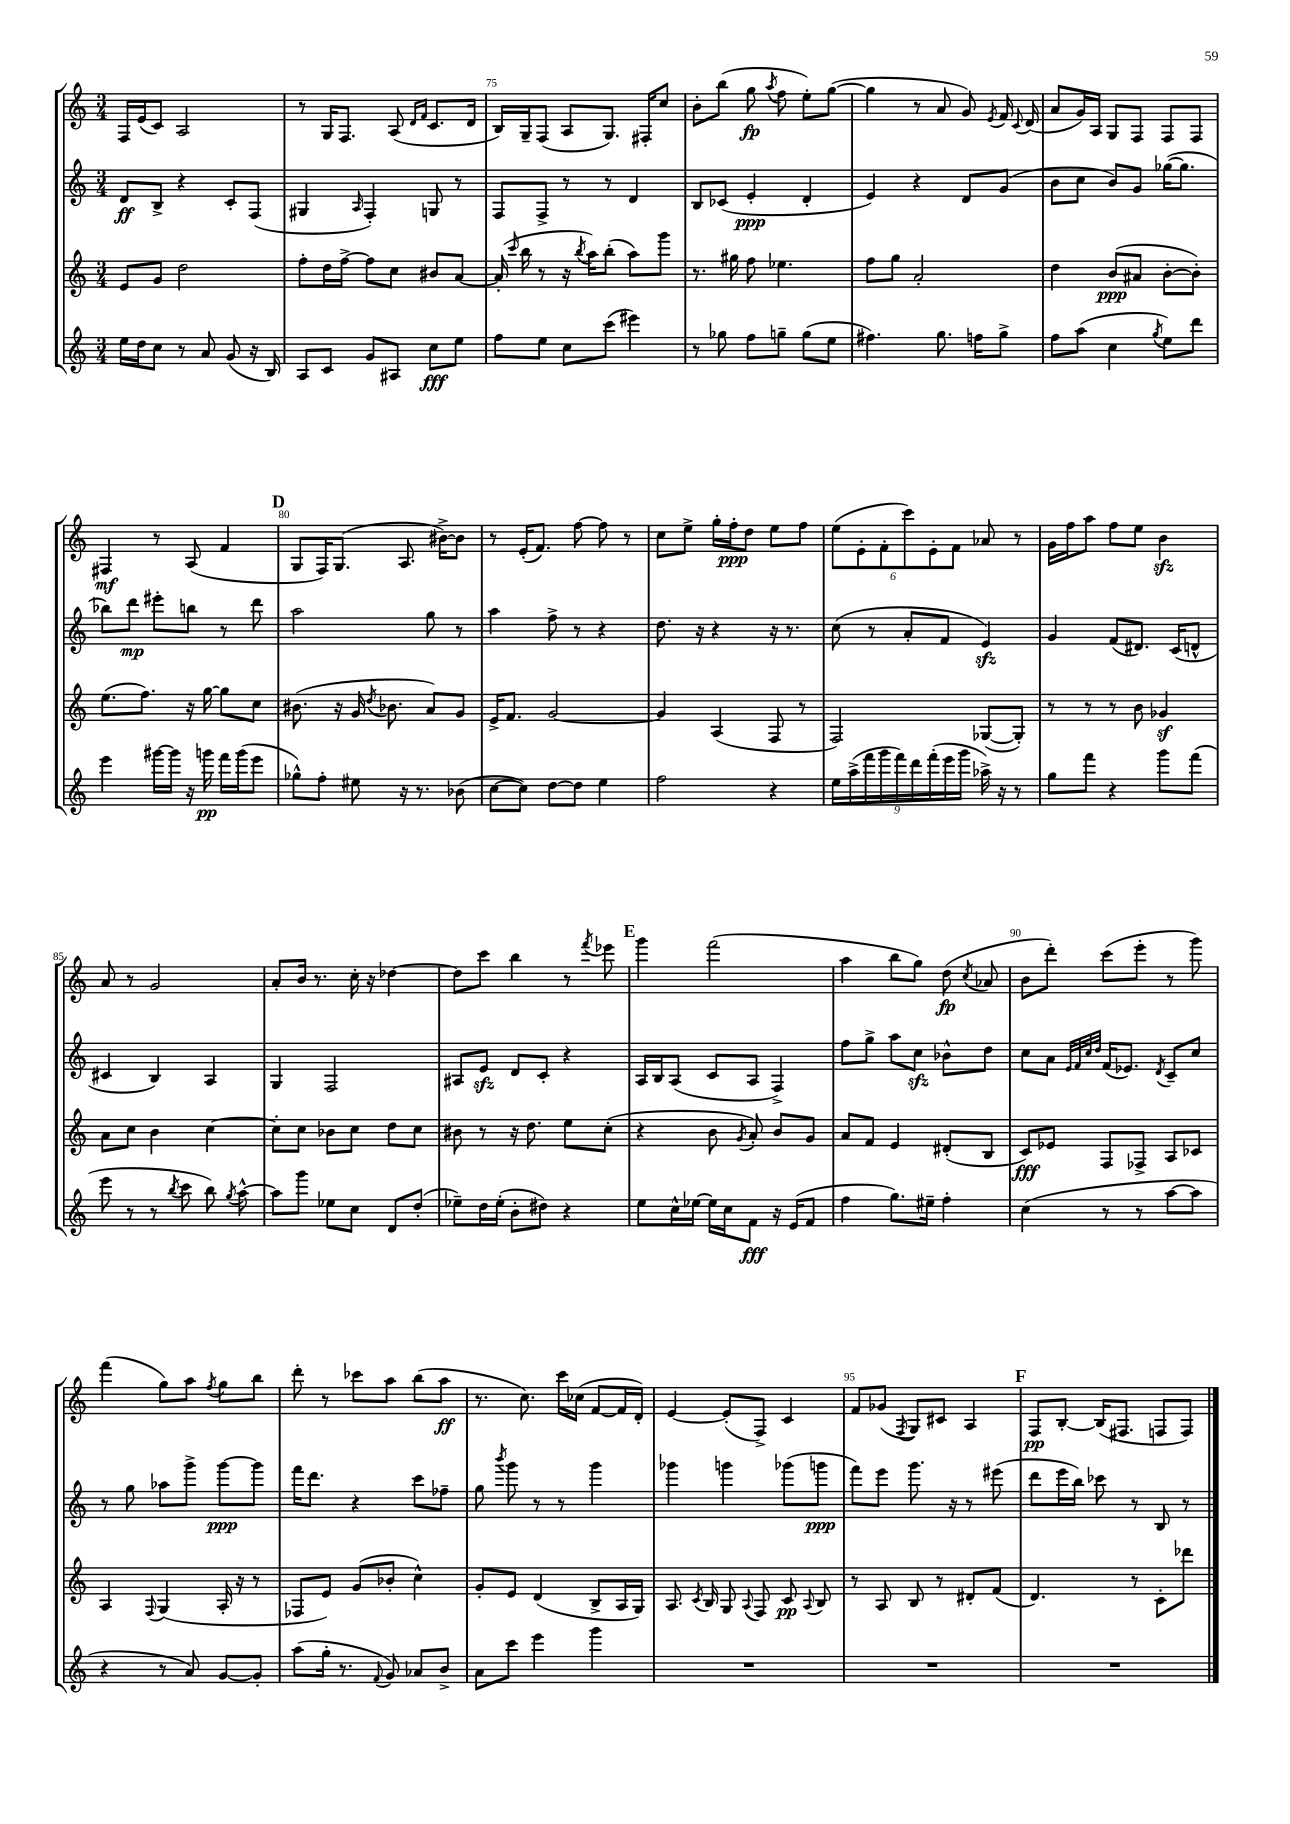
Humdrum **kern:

**kern	**kern	**kern	**kern
*staff4	*staff3	*staff2	*staff1
*clefG2	*clefG2	*clefG2	*clefG2
*k[]	*k[]	*k[]	*k[]
*M3/4	*M3/4	*M3/4	*M3/4
16ee\LL	8e/L	8d/L	16F/LL
16dd\J	.	.	(16e/J
8cc\J	8g/J	8B^/J	8c/J)
8r	2dd\	4r	2A/
8a/	.	.	.
(8g/	.	8c'/L	.
16r	.	(8F/J	.
16B/)	.	.	.
=	=	=	=
8A/L	8ff'\L	4G#/	8r
8c/J	16dd\L	.	16G/LK
.	[16ff^\JJ	.	8.F/J
.	.	16qqA/	.
8g/L	8ff\]L	4F'/)	.
8A#/J	8cc\J	.	(8A/
.	.	.	16qqd/LL
.	.	.	16qqf/JJ
8cc\L	8b#/L	8G/	8.c/L
8ee\J	[8a/J	8r	.
.	.	.	16d/Jk
=	=	=	=
8ff\L	(16a'/]	8F/L	16B/LL)
.	16qqccc/	.	.
.	16bb\	.	16G~/J
8ee\J	8r	8F^/J	(8F/J
8cc\L	16r	8r	8A/L
.	8qbb/	.	.
.	16aa\LK)	.	.
(8ccc\J	(8bb'\J	8r	8.G/J)
4eee#\)	8aa\L)	4d/	.
.	.	.	16F#'/LK
.	8ggg\J	.	8cc/J
=	=	=	=
8r	8.r	8B/L	8b'\L
8gg-\	.	(8c-/J	(8bb\J
.	16gg#\	.	.
8ff\L	8ff\	4e'/	8gg\
.	.	.	8qaa/
8gg~\J	4.ee-\	.	8ff\
(8gg\L	.	4d'/	8ee'\L)
8ee\J	.	.	([8gg\J
=	=	=	=
4.ff#\)	8ff\L	4e/)	4gg\]
.	8gg\J	.	.
.	2a'/	4r	8r
8.gg\	.	.	8a/
.	.	8d/L	8g/)
16ff\LK	.	.	.
.	.	.	8qe/
8gg^\J	.	(8g/J	16f/
.	.	.	8qqc/
.	.	.	(16d/
=	=	=	=
8ff\L	4dd\	8b\L	8a/L
(8aa\J	.	8cc\J	16g/L)
.	.	.	16A/JJ
4cc\	(8b/L	8b/L)	8G/L
.	8a#/J	8g/J	8F/J
8qgg/	.	.	.
8ee\L)	[8b'\L	([16gg-\LK	8F/L
.	.	8.gg-\]J	.
8ddd\J	8b'\]J)	.	8F/J
=	=	=	=
4eee\	(8.ee\L	8bb-\L)	4F#/
.	.	8ddd\J	.
.	8.ff\J)	.	.
[16ggg#\LL	.	8eee#'\L	8r
16ggg#\]JJ	.	.	.
16r	16r	8bb\J	(8A/
16ggg\	[16gg\	.	.
16fff\LL	8gg\]L	8r	4f/
(16ggg\J	.	.	.
8eee\J	8cc\J	8ddd\	.
=	=	=	=
8gg-^^\L)	(8.b#\	2aa\	8G/L
8ff'\J	.	.	16F/K)
.	16r	.	(8.G/J
8ee#\	16g/	.	.
.	8qdd/	.	.
.	8.b-\	.	.
16r	.	.	8.A/
8.r	.	.	.
.	8a/L)	8gg\	.
.	.	.	[16b#^\LK)
(8b-\	8g/J	8r	8b#\]J
=	=	=	=
[8cc\L	16e^/LK	4aa\	8r
.	8.f/J	.	.
8cc\]J)	.	.	(16e'/LK
.	.	.	8.f/J)
[8dd\L	[2g/	8ff^\	.
8dd\]J	.	8r	[8ff\
4ee\	.	4r	8ff\]
.	.	.	8r
=	=	=	=
2ff\	4g/]	8.dd\	8cc\L
.	.	.	8ee^\J
.	.	16r	.
.	(4A/	4r	16gg'\LL
.	.	.	16ff'\J
.	.	.	8dd\J
4r	8F/	16r	8ee\L
.	.	8.r	.
.	8r	.	8ff\J
=	=	=	=
18ee\LL	2F/)	(8cc\	(12ee\L
(18aa^\	.	.	.
.	.	.	12e'\
18fff\	.	.	.
.	.	8r	.
18ggg\	.	.	12f'\
18fff\)	.	.	.
.	.	8a'/L	12ccc\)
18ddd\	.	.	.
(18fff'\	.	.	12e'\
.	.	8f/J	.
18eee\	.	.	.
.	.	.	12f\J
18ggg\JJ	.	.	.
16aa-^\)	([8G-/L	4e/)	8a-/
16r	.	.	.
8r	8G-'/]J)	.	8r
=	=	=	=
8gg\L	8r	4g/	16g\LL
.	.	.	16ff\J
8fff\J	8r	.	8aa\J
4r	8r	(8f/L	8ff\L
.	8b\	8.d#/J)	8ee\J
8ggg\L	4g-/	.	4b\
.	.	(16c/LK	.
(8fff\J	.	8d^^/J	.
=	=	=	=
8eee\	8a\L	4c#/	8a/
8r	8cc\J	.	8r
8r	4b\	4B/)	2g/
8qbb/	.	.	.
8ccc\	.	.	.
8bb\)	[4cc\	4A/	.
8qgg/	.	.	.
[8aa^^\	.	.	.
=	=	=	=
8aa\]L	8cc'\]L	4G/	8a'/L
8ggg\J	8cc\J	.	16b/Jk
.	.	.	8.r
8ee-\L	8b-\L	2F/	.
8cc\J	8cc\J	.	16cc'\
.	.	.	16r
8d/L	8dd\L	.	[4dd-\
(8dd'/J	8cc\J	.	.
=	=	=	=
8ee-~\L)	8b#\	8A#/L	8dd-\]L
16dd\L	8r	8e/J	8ccc\J
(16ee-'\JJ	.	.	.
8b'\L	16r	8d/L	4bb\
.	8.dd\	.	.
8dd#\J)	.	8c'/J	.
4r	8ee\L	4r	8r
.	.	.	8qfff/
.	(8cc'\J	.	8eee-\
=	=	=	=
8ee\L	4r	16A/LL	4ggg\
.	.	16B/J	.
16cc^^\L	.	(8A/J	.
[16ee-\JJ	.	.	.
16ee-\]LL	8b\	8c/L	(2fff\
16cc\J	.	.	.
.	8qg/	.	.
8f\J	8a'/)	8A/J	.
16r	8b/L	4F^/)	.
(16e/LK	.	.	.
8f/J	8g/J	.	.
=	=	=	=
4ff\	8a/L	8ff\L	4aa\
.	8f/J	8gg^\J	.
8.gg\L)	4e/	8aa\L	8bb\L
.	.	8cc\J	8gg\J)
16ee#~\Jk	.	.	.
4ff'\	(8d#'/L	8b-^^\L	(8dd\
.	.	.	8qcc/
.	8B/J	8dd\J	8a-/
=	=	=	=
(4cc\	8c/L)	8cc\L	8b\L
.	8e-/J	8a\J	8ddd'\J)
.	.	32qqe/LLL	.
.	.	32qqf/	.
.	.	32qqcc/	.
.	.	32qqdd/JJJ	.
8r	8F/L	(16f/LK	(8ccc\L
.	.	8.e-/J)	.
8r	8F-^/J	.	8eee'\J
.	.	8qd/	.
[8aa\L	8A/L	8c~/L	8r
8aa\]J	8c-/J	8cc/J	8ggg\)
=	=	=	=
4r	4A/	8r	(4fff\
.	.	8gg\	.
.	8qqF/	.	.
8r	(4G/	8aa-\L	8gg\L)
8a/)	.	8ggg^\J	8aa\J
.	.	.	8qff/
[8g/L	16A'/	[8ggg\L	8gg\L
.	16r	.	.
8g'/]J	8r	8ggg\]J	8bb\J
=	=	=	=
(8aa\L	8F-/L	16fff\LK	8ddd'\
.	.	8.ddd\J	.
16gg'\Jk	8e/J)	.	8r
8.r	.	.	.
.	(8g/L	4r	8ccc-\L
8qqf/	.	.	.
8g/)	8b-'/J	.	8aa\J
8a-/L	4cc^^\)	8ccc\L	(8bb\L
8b^/J	.	8ff-~\J	8aa\J
=	=	=	=
8a\L	8g'/L	8gg\	8.r
.	.	8qbbb/	.
8ccc\J	8e/J	8ggg\	.
.	.	.	8.cc\)
4eee\	(4d/	8r	.
.	.	8r	16ccc\LL
.	.	.	(16cc-\JJ
4ggg\	8B^/L	4ggg\	[8f/L
.	16A/L	.	16f/]L
.	16G/JJ)	.	16d'/JJ)
=	=	=	=
2.r	8.A/	4ggg-\	[4e/
.	8qc/	.	.
.	16B/	.	.
.	8G/	4ggg\	(8e'/]L
.	8qqA/	.	.
.	8F/	.	8F^/J)
.	8c/	(8ggg-\L	4c/
.	8qqA/	.	.
.	8B/	8ggg\J	.
=	=	=	=
2.r	8r	8fff\L)	8f/L
.	8A/	8eee\J	(8g-/J
.	.	.	8qF/
.	8B/	8.ggg\	8G/L)
.	8r	.	8c#/J
.	.	16r	.
.	8d#'/L	8r	4A/
.	(8f/J	(8eee#\	.
=	=	=	=
2.r	4.d/)	8ddd\L	8F/L
.	.	16eee\L	[8B'/J
.	.	16bb\JJ)	.
.	.	8ccc-\	(16B/]LK
.	.	.	8.F#/J
.	8r	8r	.
.	8c'\L	8B/	8F/L
.	8ddd-\J	8r	8F/J)
==	==	==	==
*-	*-	*-	*-
